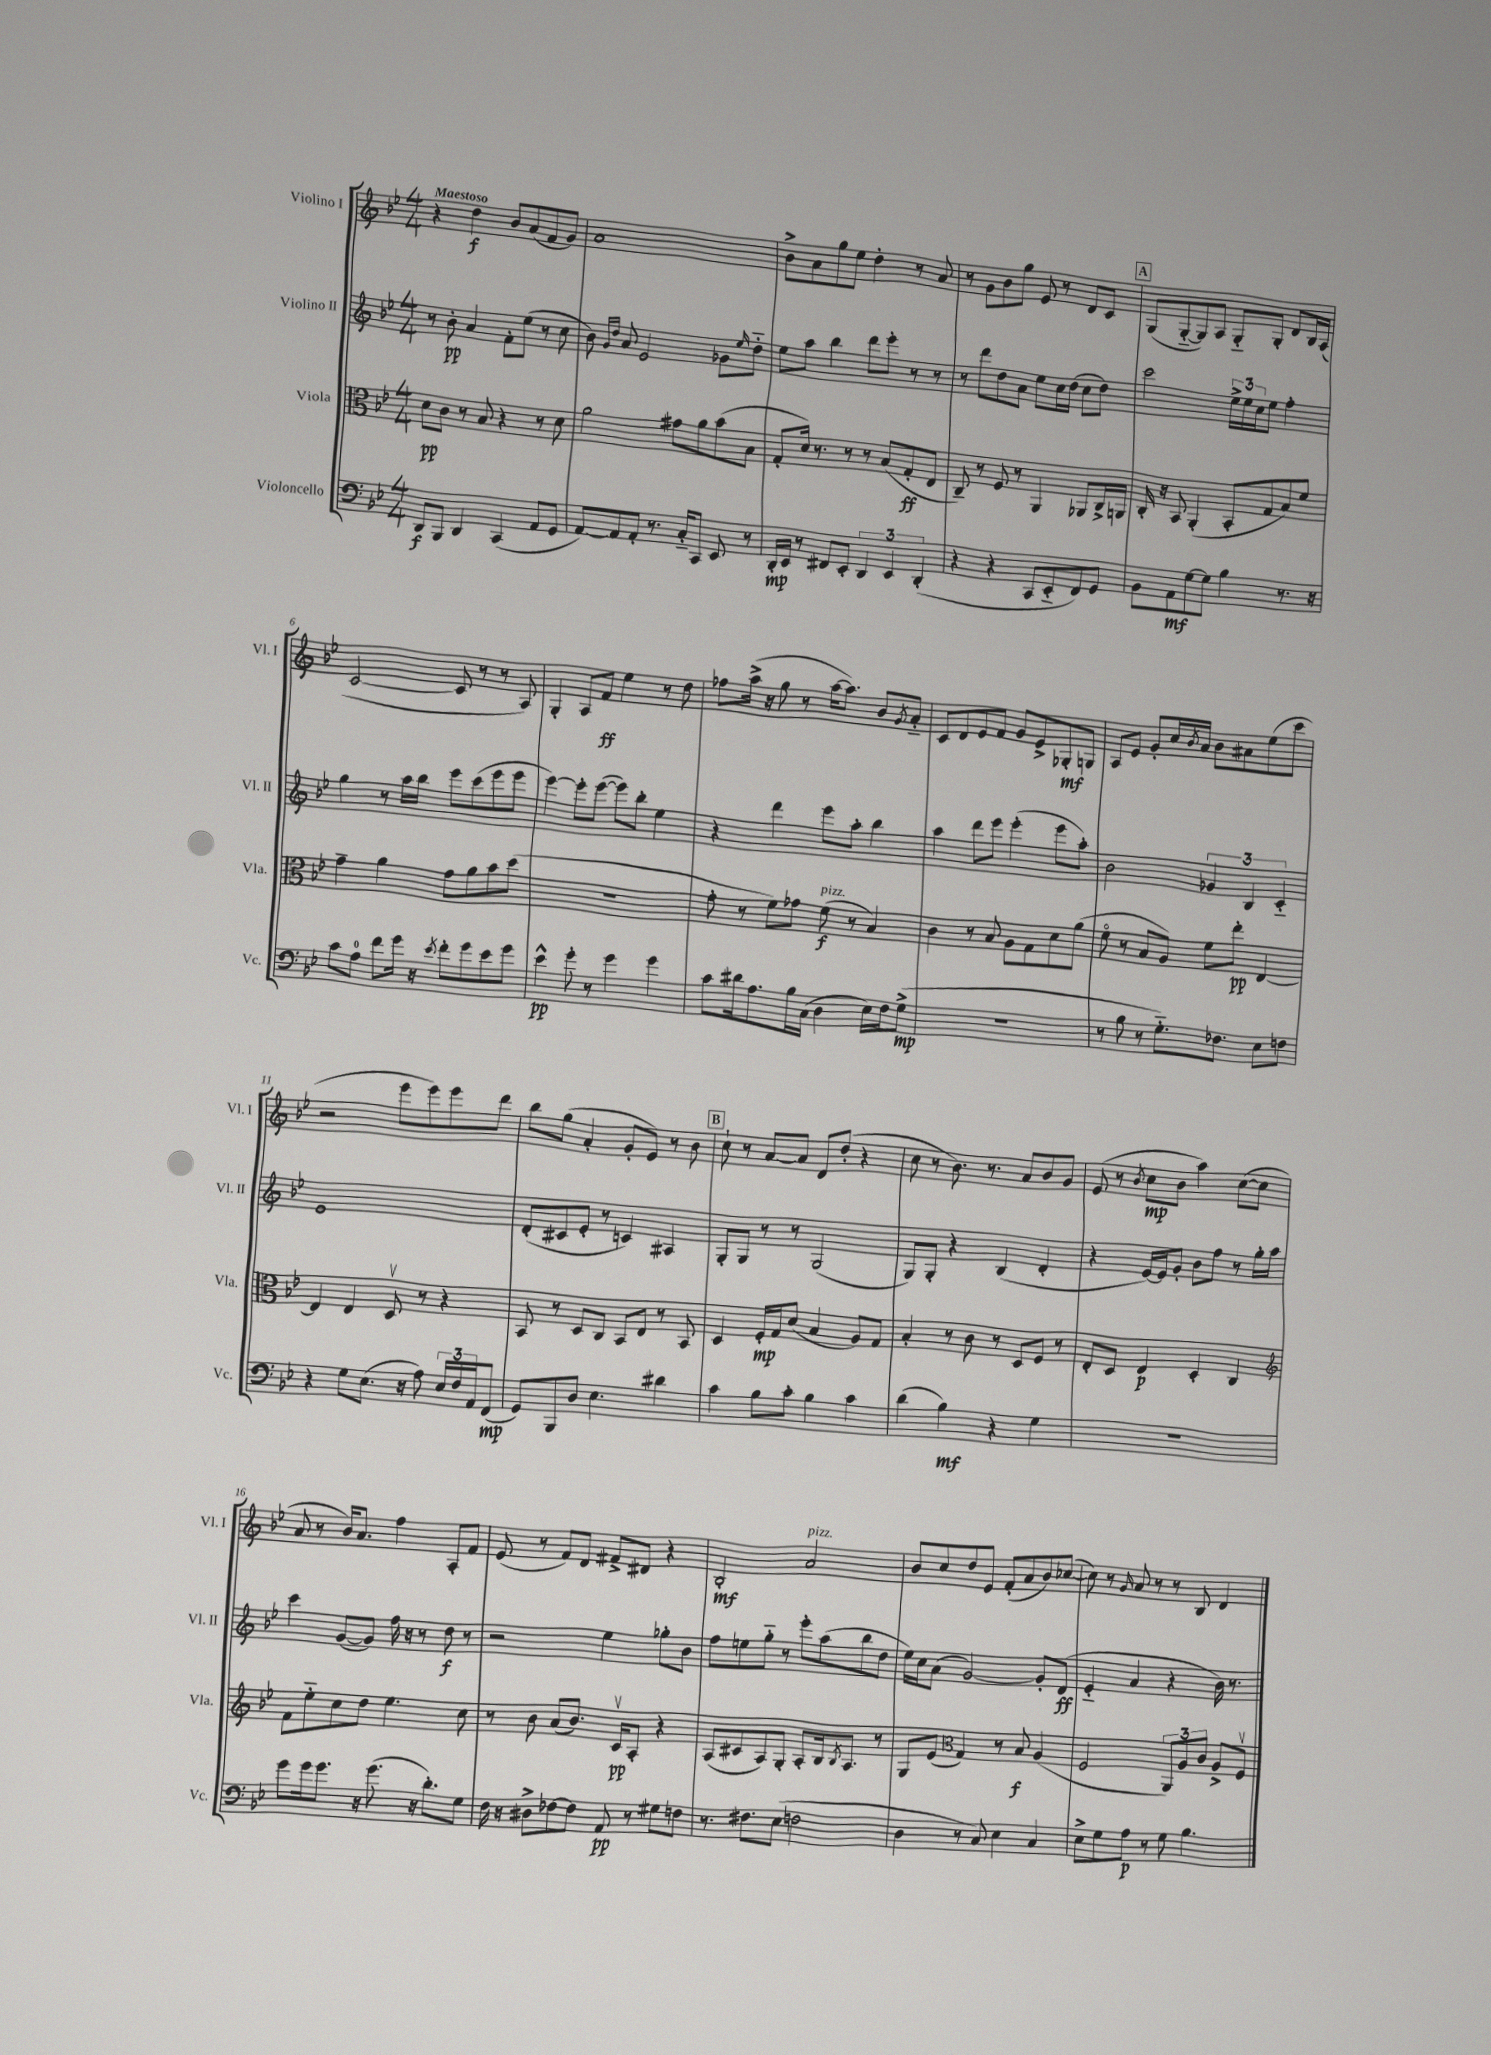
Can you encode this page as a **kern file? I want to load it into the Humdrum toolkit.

**kern	**dynam	**kern	**dynam	**kern	**dynam	**kern	**dynam
*part4	*part4	*part3	*part3	*part2	*part2	*part1	*part1
*staff4	*staff4	*staff3	*staff3	*staff2	*staff2	*staff1	*staff1
*I"Violoncello	*	*I"Viola	*	*I"Violino II	*	*I"Violino I	*
*I'Vc.	*	*I'Vla.	*	*I'Vl. II	*	*I'Vl. I	*
*clefF4	*	*clefC3	*	*clefG2	*	*clefG2	*
*k[b-e-]	*	*k[b-e-]	*	*k[b-e-]	*	*k[b-e-]	*
*M4/4	*	*M4/4	*	*M4/4	*	*M4/4	*
=1	=1	=1	=1	=1	=1	=1	=1
!	!	!	!	!	!	!LO:TX:a:B:t=Maestoso	!
8DD/L	f	8d\L	pp	8r	.	4r	.
8BBB-/J	.	8c\J	.	8b-'\	pp	.	.
4DD/	.	8r	.	4a/	.	4dd\	f
.	.	8B-/	.	.	.	.	.
(4CC/	.	4r	.	8f'\L	.	8b-/L	.
.	.	.	.	(8ee-\J	.	(8a/	.
8AA/L	.	8r	.	8r	.	8f/	.
8GG/J	.	8d\	.	8cc\	.	8g/J)	.
=2	=2	=2	=2	=2	=2	=2	=2
[8AA/L)	.	2a\	.	8b-\)	.	1a	.
.	.	.	.	16qqg/LL	.	.	.
.	.	.	.	16qqdd/JJ	.	.	.
8AA/]	.	.	.	8a/	.	.	.
8AA'/J	.	.	.	2e-/	.	.	.
8.r	.	.	.	.	.	.	.
.	.	8g#X\L	.	.	.	.	.
16C/KL	.	.	.	.	.	.	.
8CC/J	.	8a\	.	.	.	.	.
8EE-/	.	(8b-\	.	8g-X\L	.	.	.
.	.	.	.	16qqee-/	.	.	.
8r	.	8B-\J	.	8dd\J	.	.	.
=3	=3	=3	=3	=3	=3	=3	=3
16DD'/LL	mp	8G'/L	.	8ee-\L	.	8b-^\L	.
16EE-/JJ	.	.	.	.	.	.	.
8r	.	16d/Jk)	.	8aa\J	.	8a\	.
.	.	8.r	.	.	.	.	.
8FF#X/L	.	.	.	4bb-\	.	8gg\	.
8EE-'/J	.	8r	.	.	.	8ee-\J	.
6DD/	.	8r	.	8ddd\L	.	4dd'\	.
.	.	(8B-/L	.	8eee-'\J	.	.	.
6EE-/	.	.	.	.	.	.	.
.	.	8G'/	ff	8r	.	8r	.
(6DD'/	.	.	.	.	.	.	.
.	.	8E-/J	.	8r	.	8a/	.
=4	=4	=4	=4	=4	=4	=4	=4
4r	.	8C~/)	.	8r	.	8r	.
.	.	8r	.	8ddd\L	.	8g\L	.
4r	.	8F/	.	8dd\	.	8b-\	.
.	.	8r	.	8a\J	.	8gg\J	.
8CC/L	.	4AA/	.	8ee-\L	.	8e-/	.
8EE-/	.	.	.	16cc\L	.	8r	.
.	.	.	.	(16dd\JJ	.	.	.
8FF/)	.	8AA-X/L	.	8cc\L	.	8d/L	.
8GG/J	.	16C^/L	.	8dd\J)	.	8c/J	.
.	.	16AAn/JJ	.	.	.	.	.
!!LO:REH:place=s1:t=A
=5	=5	=5	=5	=5	=5	=5	=5
8BB-\L	.	16C'/	.	2ccc\	.	(8G/L	.
.	.	16r	.	.	.	.	.
8AA\	mf	8BB-/	.	.	.	[8G/	.
[8G\	.	(4AA'/	.	.	.	8G/])	.
8G\J]	.	.	.	.	.	8A/J	.
4B-\	.	8BB-'/L	.	24ee-^\LL	.	8G/L	.
.	.	.	.	24ee-\	.	.	.
.	.	.	.	24cc\J	.	.	.
.	.	8G/	.	8ee-\J	.	8G'/J	.
8.r	.	8B-/)	.	4ff'\	.	8d/L	.
.	.	8f/J	.	.	.	16B-/L	.
16r	.	.	.	.	.	(16A/JJ	.
!!LO:LB:g=z
=6	=6	=6	=6	=6	=6	=6	=6
8c\L	.	4g~\	.	4gg\	.	[2c/	.
8A\J	.	.	.	.	.	.	.
8f\L	.	4a\	.	8r	.	.	.
16g\Jk	.	.	.	16aa\LL	.	.	.
16r	.	.	.	16bb-\JJ	.	.	.
8qe-/	.	.	.	.	.	.	.
8f'\L	.	8g\L	.	8eee-\L	.	8c/]	.
8g\	.	8a\	.	(8ccc\	.	8r	.
8e-\	.	8b-\	.	8eee-\	.	8r	.
8g\J	.	(8dd\J	.	8eee-\J	.	8A/)	.
=7	=7	=7	=7	=7	=7	=7	=7
4e-^^\	pp	1r	.	[4eee-\)	.	4G'/	.
8g'\	.	.	.	8eee-'\L]	.	8A/L	.
8r	.	.	.	([8eee-\J	.	8f/J	ff
4g\	.	.	.	8eee-\L])	.	4ee-\	.
.	.	.	.	8bb-'\J	.	.	.
4g\	.	.	.	4ee-\	.	8r	.
.	.	.	.	.	.	8dd\	.
=8	=8	=8	=8	=8	=8	=8	=8
8c\L	.	8g'\	.	4r	.	8ff-X\L	.
16d#X\k	.	8r	.	.	.	(16aa^\Jk	.
8.A\	.	.	.	.	.	16r	.
.	.	8f\L)	.	4ddd\	.	8gg\	.
16B-\L	.	8g-X\J	.	.	.	8r	.
(16C\JJ	.	.	.	.	.	.	.
!	!	!LO:TX:a:i:t=pizz.	!	!	!	!	!
4D\	.	(8f\	f	8eee-\L	.	[16aa\KL	.
.	.	.	.	.	.	8.aa\J])	.
.	.	8r	.	8aa'\J	.	.	.
16E-\LL)	.	4B-/)	.	4bb-\	.	8b-/L	.
16F\J	.	.	.	.	.	.	.
.	.	.	.	.	.	8qg/	.
(8G^\J	mp	.	.	.	.	8a/J	.
=9	=9	=9	=9	=9	=9	=9	=9
1r	.	4c\	.	4aa\	.	8c/L	.
.	.	.	.	.	.	8d/	.
.	.	8r	.	8ddd\L	.	8e-/	.
.	.	8B-/	.	8eee-\J	.	8f/J	.
.	.	8A\L	.	(4eee-'\	.	8g/L	.
.	.	8G\	.	.	.	8e-^/	.
.	.	8d\	.	8eee-\L	.	8G-X'/	mf
.	.	(8a\J	.	8aa'\J)	.	8Gn/J	.
=10	=10	=10	=10	=10	=10	=10	=10
8r	.	8f\	.	2b-\	.	8A/L	.
8B-\	.	8r	.	.	.	8e-/J	.
8r	.	8B-/L	.	.	.	8g'/L	.
8.G\L)	.	8A/J)	.	.	.	16cc/L	.
.	.	.	.	.	.	8qb-/	.
.	.	.	.	.	.	16a/JJ	.
.	.	8f\L	.	6g-X/	.	8b-\L	.
8.F-X\J	.	.	.	.	.	.	.
.	.	8ee-'\J	pp	.	.	8a#X\	.
.	.	.	.	6B-/	.	.	.
8E-\L	.	[4E-/	.	.	.	(8ee-\	.
.	.	.	.	6c/	.	.	.
8Fn\J	.	.	.	.	.	8ccc\J	.
!!LO:LB:g=z
=11	=11	=11	=11	=11	=11	=11	=11
4r	.	4E-/]	.	1e-	.	2r	.
8G\L	.	4E-/	.	.	.	.	.
(8.E-\J	.	.	.	.	.	.	.
.	.	8Dv/	.	.	.	8eee-\L	.
16r	.	.	.	.	.	.	.
8A\)	.	8r	.	.	.	8eee-\)	.
24E-/LL	.	4r	.	.	.	8eee-\	.
24F/	.	.	.	.	.	.	.
24AA/J	.	.	.	.	.	.	.
(8FF/J	mp	.	.	.	.	8ddd\J	.
=12	=12	=12	=12	=12	=12	=12	=12
8GG/L)	.	8BB-/	.	(8d'/L	.	8bb-\L	.
8BBB-/	.	8r	.	8c#X/	.	(8gg\J	.
8D/J	.	8D/L	.	8e-'/J	.	4a'/	.
4.E-\	.	8C/J	.	8r	.	.	.
.	.	8BB-/L	.	4cn/)	.	8g'/L	.
.	.	8E-/J	.	.	.	8e-/J)	.
4d#X\	.	8r	.	4A#X/	.	8r	.
.	.	8BB-/	.	.	.	8b-\	.
!!LO:REH:place=s1:t=B
=13	=13	=13	=13	=13	=13	=13	=13
4c\	.	4D/	.	8G'/L	.	8cc`\	.
.	.	.	.	8G/J	.	8r	.
8B-\L	.	16F'/LL	mp	8r	.	[8a/L	.
.	.	16G/J	.	.	.	.	.
8c'\J	.	(8d/J	.	8r	.	8a/J]	.
4B-\	.	4B-/	.	(2G/	.	8d/L	.
.	.	.	.	.	.	(8dd'/J	.
4c\	.	8A/L)	.	.	.	4r	.
.	.	8G/J	.	.	.	.	.
=14	=14	=14	=14	=14	=14	=14	=14
(4d\	.	4B-'/	.	8G/L)	.	8cc\	.
.	.	.	.	8G'/J	.	8r	.
4B-\)	mf	8r	.	4r	.	8.b-\)	.
.	.	8c\	.	.	.	.	.
.	.	.	.	.	.	8.r	.
4r	.	8r	.	(4B-/	.	.	.
.	.	8D/L	.	.	.	8a/L	.
4G\	.	8F/J	.	4d'/	.	8b-/	.
.	.	8r	.	.	.	8g/J	.
=15	=15	=15	=15	=15	=15	=15	=15
1r	.	8E-'/L	.	4r	.	(8e-/	.
.	.	8D/J	.	.	.	8r	.
.	.	.	.	.	.	8qb-/	.
.	.	4E-/	p	[16e-/LL)	.	8cc\L	mp
.	.	.	.	16e-/J]	.	.	.
.	.	.	.	8g'/J	.	8b-\J	.
.	.	4D'/	.	8b-\L	.	4aa\)	.
.	.	.	.	8ff\J	.	.	.
.	.	4C/	.	8r	.	([8cc\L	.
.	.	.	.	16gg'\LL	.	8cc\J]	.
.	.	.	.	16aa\JJ	.	.	.
!!LO:LB:g=z
=16	=16	=16	=16	=16	=16	=16	=16
*	*	*clefG2	*	*	*	*	*
8g\L	.	8f\L	.	4ccc\	.	8a/	.
16g\k	.	8ee-\	.	.	.	8r	.
8.g\J	.	.	.	.	.	.	.
.	.	8cc\	.	([8g/L	.	16b-/KL)	.
.	.	.	.	.	.	8.a/J	.
16r	.	8dd\J	.	8g/J])	.	.	.
(8.g\	.	.	.	.	.	.	.
.	.	4.ee-\	.	16ff\	.	4ff\	.
.	.	.	.	16r	.	.	.
16r	.	.	.	8r	.	.	.
8.d'\L)	.	.	.	.	.	.	.
.	.	.	.	8dd\	f	8A'/L	.
8G\J	.	8cc\	.	8r	.	8f/J	.
=17	=17	=17	=17	=17	=17	=17	=17
16F\	.	8r	.	2r	.	(8e-/	.
16r	.	.	.	.	.	.	.
8D#X^\L	.	8b-\	.	.	.	8r	.
[8F-X\	.	(8a/L	.	.	.	8f/L)	.
8F-\J]	.	8.b-/J)	.	.	.	8d/J	.
8AA/	pp	.	.	4ee-\	.	8f#X^/L	.
.	.	16cv/KL	pp	.	.	.	.
8r	.	8A'/J	.	.	.	8d#X/J	.
8G#X\L	.	4r	.	8gg-X'\L	.	4r	.
8Fn\J	.	.	.	8b-\J	.	.	.
=18	=18	=18	=18	=18	=18	=18	=18
8.r	.	(8A/L	.	8ff\L	.	2B-'/	mf
.	.	8c#X/	.	8een\	.	.	.
8.F#X\L	.	.	.	.	.	.	.
.	.	8A/)	.	8gg\J	.	.	.
(8E-\J	.	8G'/J	.	8r	.	.	.
!	!	!	!	!	!	!LO:TX:a:i:t=pizz.	!
2Fn\	.	8A'/L	.	8eee-'\L	.	2a/	.
.	.	16B-/k	.	(8aa\	.	.	.
.	.	8qB-/	.	.	.	.	.
.	.	8.A/J	.	.	.	.	.
.	.	.	.	8bb-\	.	.	.
.	.	8r	.	8dd\J	.	.	.
=19	=19	=19	=19	=19	=19	=19	=19
4D\	.	8G/L	.	16ee-\LL)	.	8b-/L	.
.	.	.	.	16cc\J	.	.	.
.	.	(8e-/J	.	(8a\J	.	8cc/	.
*	*	*clefC3	*	*	*	*	*
8r	.	4G/)	.	[2g/)	.	8dd/	.
8C/)	.	.	.	.	.	8e-/J	.
4E-\	.	8r	.	.	.	(8f'/L	.
.	.	8B-/	f	.	.	8a/	.
4C/	.	(4A/	.	8g'/L]	.	8b-/)	.
.	.	.	.	(8d/J	ff	([8cc-X/J	.
=20	=20	=20	=20	=20	=20	=20	=20
8E-^\L	.	2F/	.	4e-/	.	8cc-\])	.
8G\	.	.	.	.	.	8r	.
.	.	.	.	.	.	16qqg/	.
8A\J	p	.	.	4a/	.	8a/	.
8r	.	.	.	.	.	8r	.
8G\	.	12AA/L)	.	4r	.	8r	.
.	.	12A/	.	.	.	.	.
4.B-\	.	.	.	.	.	8B-/	.
.	.	12c/J	.	.	.	.	.
.	.	8A^/L	.	16b-\)	.	4d/	.
.	.	.	.	8.r	.	.	.
.	.	8Fv/J	.	.	.	.	.
==	==	==	==	==	==	==	==
*-	*-	*-	*-	*-	*-	*-	*-
